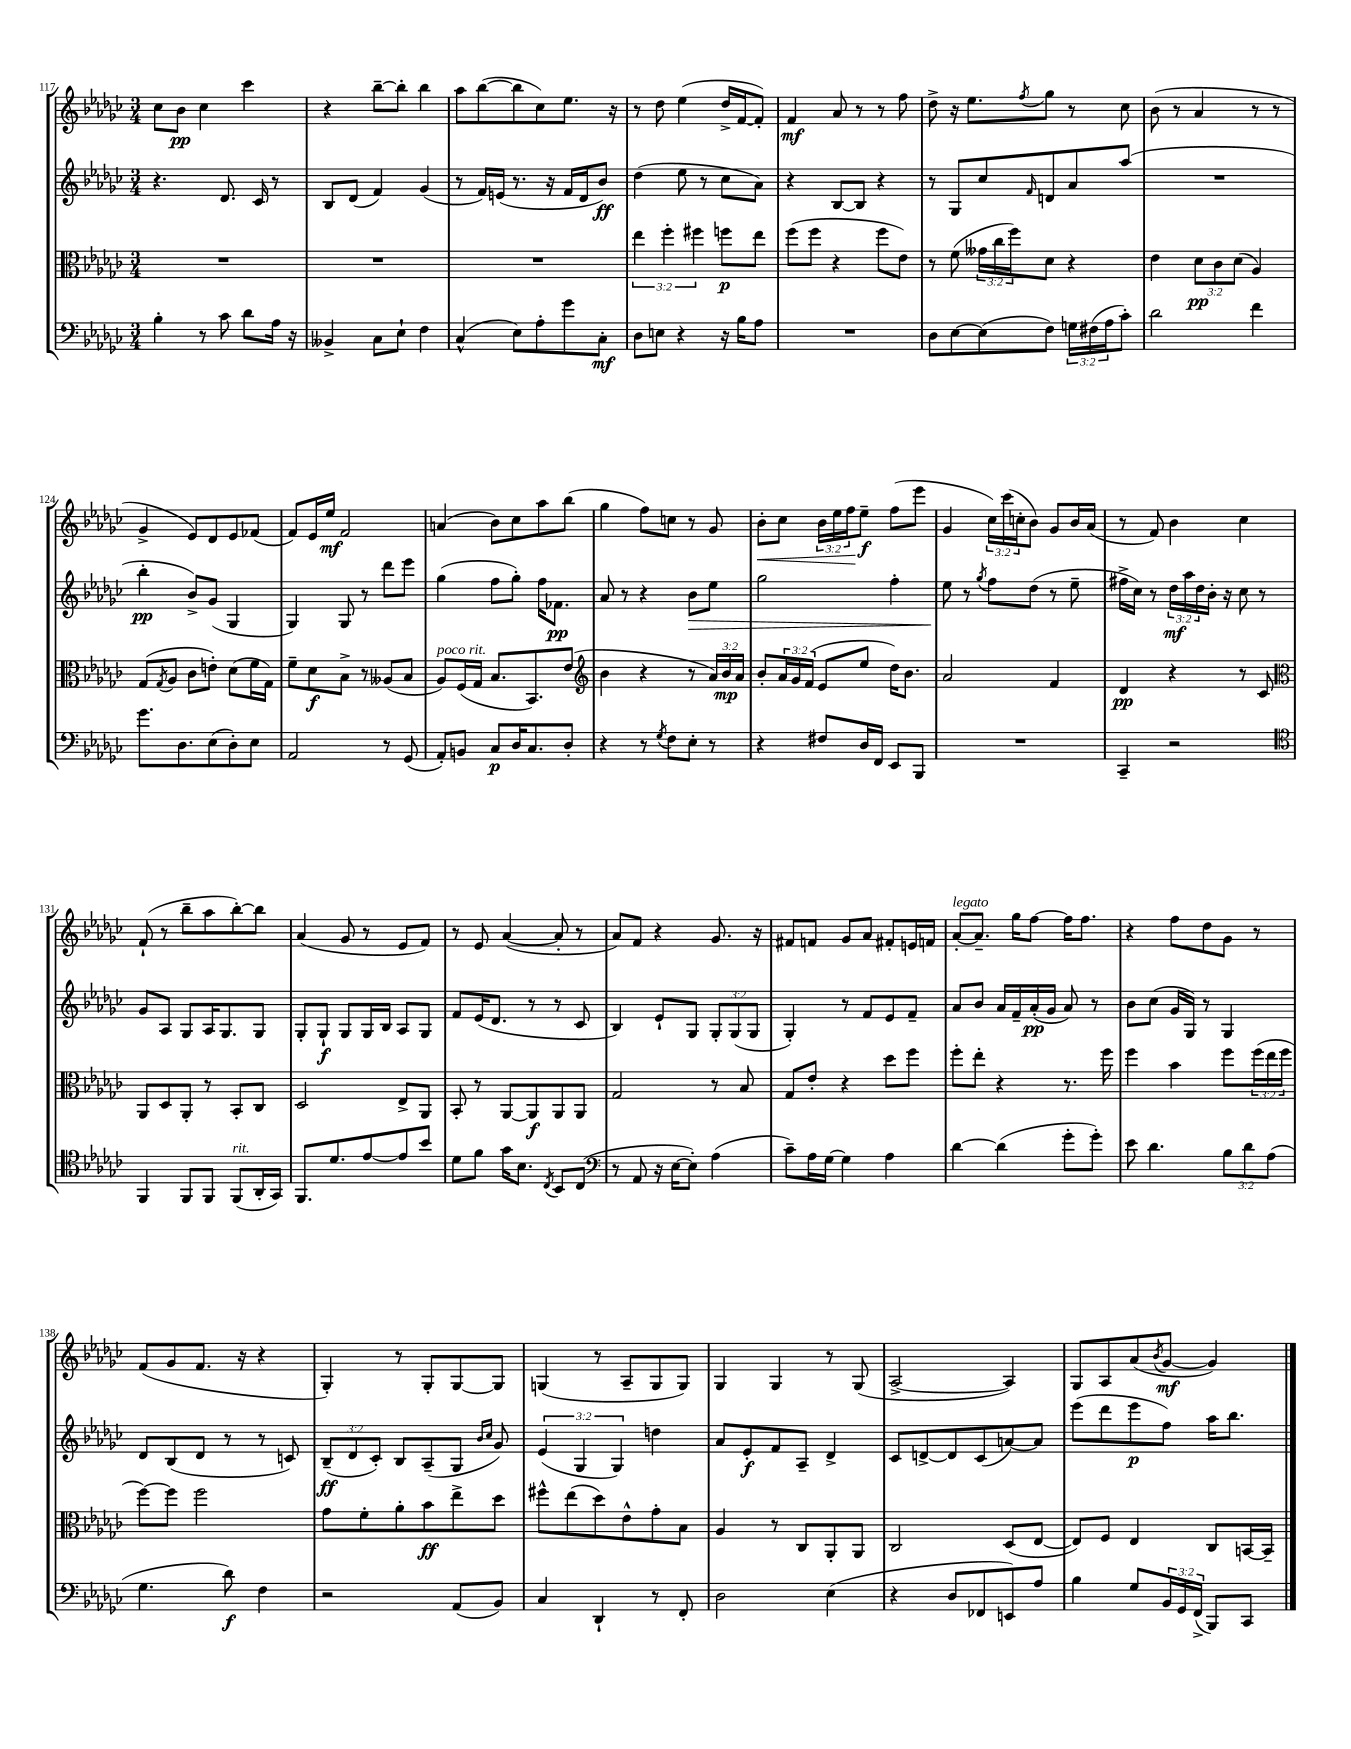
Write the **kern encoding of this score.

**kern	**dynam	**kern	**dynam	**kern	**dynam	**kern	**dynam
*part4	*part4	*part3	*part3	*part2	*part2	*part1	*part1
*staff4	*staff4	*staff3	*staff3	*staff2	*staff2	*staff1	*staff1
*clefF4	*	*clefC3	*	*clefG2	*	*clefG2	*
*k[b-e-a-d-g-c-]	*	*k[b-e-a-d-g-c-]	*	*k[b-e-a-d-g-c-]	*	*k[b-e-a-d-g-c-]	*
*M3/4	*	*M3/4	*	*M3/4	*	*M3/4	*
=117	=117	=117	=117	=117	=117	=117	=117
4B-'\	.	2.r	.	4.r	.	8cc-\L	.
.	.	.	.	.	.	8b-\J	pp
8r	.	.	.	.	.	4cc-\	.
8c-\	.	.	.	8.d-/	.	.	.
8d-\L	.	.	.	.	.	4ccc-\	.
.	.	.	.	16c-/	.	.	.
16A-\Jk	.	.	.	8r	.	.	.
16r	.	.	.	.	.	.	.
=118	=118	=118	=118	=118	=118	=118	=118
4BB--X^/	.	2.r	.	8B-/L	.	4r	.
.	.	.	.	(8d-/J	.	.	.
8C-\L	.	.	.	4f/)	.	[8bb-~\L	.
8E-`\J	.	.	.	.	.	8bb-'\J]	.
4F\	.	.	.	(4g-/	.	4bb-\	.
=119	=119	=119	=119	=119	=119	=119	=119
(4C-^^/	.	2.r	.	8r	.	8aa-\L	.
.	.	.	.	16f/LL)	.	([8bb-\	.
.	.	.	.	(16en/JJ	.	.	.
8E-\L)	.	.	.	8.r	.	8bb-\]	.
8A-'\	.	.	.	.	.	8cc-\)	.
.	.	.	.	16r	.	.	.
8g-\	.	.	.	16f/LL	.	8.ee-\J	.
.	.	.	.	16d-/J	.	.	.
8C-'\J	mf	.	.	8b-/J)	ff	.	.
.	.	.	.	.	.	16r	.
=120	=120	=120	=120	=120	=120	=120	=120
8D-\L	.	6ee-\	.	(4dd-\	.	8r	.
8En\J	.	.	.	.	.	8dd-\	.
.	.	6ff'\	.	.	.	.	.
4r	.	.	.	8ee-\	.	(4ee-\	.
.	.	6ff#X\	.	.	.	.	.
.	.	.	.	8r	.	.	.
16r	.	8ffn\L	p	8cc-\L	.	16dd-^/LL	.
16B-\KL	.	.	.	.	.	[16f/J	.
8A-\J	.	8ee-\J	.	8a-\J)	.	8f'/J])	.
=121	=121	=121	=121	=121	=121	=121	=121
2.r	.	(8ff\L	.	4r	.	4f/	mf
.	.	8ff\J	.	.	.	.	.
.	.	4r	.	[8B-/L	.	8a-/	.
.	.	.	.	8B-/J]	.	8r	.
.	.	8ff\L	.	4r	.	8r	.
.	.	8e-\J)	.	.	.	8ff\	.
=122	=122	=122	=122	=122	=122	=122	=122
8D-\L	.	8r	.	8r	.	8dd-^\	.
[8E-\	.	(8f\	.	8G-/L	.	16r	.
.	.	.	.	.	.	8.ee-\L	.
(8E-\]	.	24g--X\LL	.	8cc-/	.	.	.
.	.	24cc-\	.	.	.	.	.
.	.	24ff\J)	.	.	.	.	.
.	.	.	.	16qqf/	.	8qff/	.
8F\J)	.	8d-\J	.	8dn/	.	8gg-\J	.
24Gn\LL	.	4r	.	8a-/	.	8r	.
(24F#X\	.	.	.	.	.	.	.
24A-\J	.	.	.	.	.	.	.
8c-'\J)	.	.	.	(8aa-/J	.	8cc-\	.
=123	=123	=123	=123	=123	=123	=123	=123
2d-\	.	4e-\	.	2.r	.	(8b-\	.
.	.	.	.	.	.	8r	.
.	.	12d-\L	pp	.	.	4a-/	.
.	.	12c-\	.	.	.	.	.
.	.	(12d-\J	.	.	.	.	.
4f\	.	4A-/)	.	.	.	8r	.
.	.	.	.	.	.	8r	.
!!LO:LB:g=z
=124	=124	=124	=124	=124	=124	=124	=124
8.g-\L	.	(8G-/L	.	4bb-'\	pp	4g-^/	.
.	.	8qG-/	.	.	.	.	.
.	.	8A-/J	.	.	.	.	.
8.D-\	.	.	.	.	.	.	.
.	.	8c-\L	.	8b-^/L)	.	8e-/L)	.
(8E-\	.	8en'\J)	.	(8g-/J	.	8d-/	.
8D-'\)	.	(8d-\L	.	4G-/	.	8e-/	.
8E-\J	.	16f\L	.	.	.	(8f-X/J	.
.	.	16G-\JJ)	.	.	.	.	.
=125	=125	=125	=125	=125	=125	=125	=125
2AA-/	.	8f~\L	.	4G-/)	.	8f/L)	.
.	.	8d-\	f	.	.	16e-/L	.
.	.	.	.	.	.	16ee-/JJ	mf
.	.	8B-^\J	.	8G-/	.	2f/	.
.	.	8r	.	8r	.	.	.
8r	.	(8A--X/L	.	8ddd-\L	.	.	.
(8GG-/	.	8B-/J	.	8eee-\J	.	.	.
=126	=126	=126	=126	=126	=126	=126	=126
!	!	!LO:TX:a:i:t=poco rit.	!	!	!	!	!
8AA-'/L)	.	8A-/L)	.	(4gg-\	.	(4an/	.
8BBn/J	.	(16F/L	.	.	.	.	.
.	.	16G-/JJ	.	.	.	.	.
8C-/L	p	8.B-/L	.	8ff\L	.	8b-\L)	.
16D-/K	.	.	.	8gg-'\J)	.	8cc-\	.
8.C-/	.	8.BB-/)	.	.	.	.	.
.	.	.	.	16ff\KL	.	8aa-\	.
.	.	.	.	8.f-X\J	pp	.	.
8D-'/J	.	(8e-/J	.	.	.	(8bb-\J	.
=127	=127	=127	=127	=127	=127	=127	=127
*	*	*clefG2	*	*	*	*	*
4r	.	4b-\	.	8a-/	.	4gg-\	.
.	.	.	.	8r	.	.	.
8r	.	4r	.	4r	.	8ff\L)	.
8qG-/	.	.	.	.	.	.	.
8F\L	.	.	.	.	.	8ccn\J	.
!	!	!	!	!	!LO:HP:b	!	!
8E-'\J	.	8r	.	8b-\L	>	8r	.
8r	.	24a-/LL)	.	8ee-\J	.	8g-/	.
.	.	24b-/	mp	.	.	.	.
.	.	24a-/JJ	.	.	.	.	.
=128	=128	=128	=128	=128	=128	=128	=128
!	!	!	!	!	!	!	!LO:HP:b
4r	.	8b-'/L	.	2gg-\	.	8b-'\L	<
.	.	24a-/L	.	.	.	8cc-\J	.
.	.	24g-/	.	.	.	.	.
.	.	(24f/JJ	.	.	.	.	.
8F#X/L	.	8e-/L	.	.	.	24b-\LL	.
.	.	.	.	.	.	24ee-\	.
.	.	.	.	.	.	24ff\J	.
16D-/L	.	8ee-/J	.	.	.	8ee-~\J	[ f
16FF/JJ	.	.	.	.	.	.	.
8EE-/L	.	16dd-\KL)	.	4ff'\	.	(8ff\L	.
.	.	8.b-\J	.	.	.	.	.
8BBB-/J	.	.	.	.	.	8eee-\J	.
=129	=129	=129	=129	=129	=129	=129	=129
2.r	.	2a-/	.	8ee-\	.	4g-/	.
.	.	.	.	8r	]	.	.
.	.	.	.	8qgg-/	.	.	.
.	.	.	.	8ff\L	.	24cc-\LL)	.
.	.	.	.	.	.	(24ccc-\	.
.	.	.	.	.	.	24ccn'\J	.
.	.	.	.	(8dd-\J	.	8b-\J)	.
.	.	4f/	.	8r	.	8g-/L	.
.	.	.	.	8ee-~\	.	16b-/L	.
.	.	.	.	.	.	(16a-/JJ	.
=130	=130	=130	=130	=130	=130	=130	=130
4CC-~/	.	4d-/	pp	16ff#X^\LL	.	8r	.
.	.	.	.	16cc-\JJ)	.	.	.
.	.	.	.	8r	.	8f/)	.
2r	.	4r	.	24dd-\LL	mf	4b-\	.
.	.	.	.	24aa-\	.	.	.
.	.	.	.	24dd-\	.	.	.
.	.	.	.	16b-'\JJ	.	.	.
.	.	.	.	16r	.	.	.
.	.	8r	.	8cc-\	.	4cc-\	.
.	.	8c-/	.	8r	.	.	.
!!LO:LB:g=z
=131	=131	=131	=131	=131	=131	=131	=131
*clefC4	*	*clefC3	*	*	*	*	*
4FF/	.	8AA-/L	.	8g-/L	.	(8f`/	.
.	.	8D-/	.	8A-/J	.	8r	.
8FF/L	.	8AA-'/J	.	8G-/L	.	8bb-~\L	.
8FF/J	.	8r	.	16A-/K	.	8aa-\	.
.	.	.	.	8.G-/	.	.	.
!LO:TX:a:i:t=rit.	!	!	!	!	!	!	!
(8FF/L	.	8BB-'/L	.	.	.	[8bb-'\)	.
16AA-'/L	.	8C-/J	.	8G-/J	.	8bb-\J]	.
16GG-/JJ)	.	.	.	.	.	.	.
=132	=132	=132	=132	=132	=132	=132	=132
8.FF/L	.	2D-/	.	8G-'/L	.	(4a-/	.
.	.	.	.	8G-`/J	f	.	.
8.d-/	.	.	.	.	.	.	.
.	.	.	.	8G-/L	.	8g-/	.
[8e-/	.	.	.	16G-/L	.	8r	.
.	.	.	.	16B-/JJ	.	.	.
8e-/]	.	8E-^/L	.	8A-/L	.	8e-/L	.
8b-/J	.	8AA-/J	.	8G-/J	.	8f/J)	.
=133	=133	=133	=133	=133	=133	=133	=133
8d-\L	.	8BB-'/	.	8f/L	.	8r	.
8f\J	.	8r	.	(16e-/K	.	8e-/	.
.	.	.	.	8.d-/J	.	.	.
16g-\KL	.	[8AA-/L	.	.	.	([4a-/	.
8.B-\J	.	.	.	.	.	.	.
.	.	8AA-/]	f	8r	.	.	.
8qC-/	.	.	.	.	.	.	.
8BB-/L	.	8AA-/	.	8r	.	8a-'/]	.
(8C-/J	.	8AA-/J	.	8c-/	.	8r	.
=134	=134	=134	=134	=134	=134	=134	=134
*clefF4	*	*	*	*	*	*	*
8r	.	2G-/	.	4B-/)	.	8a-/L)	.
8AA-/	.	.	.	.	.	8f/J	.
16r	.	.	.	8e-`/L	.	4r	.
[16E-\KL	.	.	.	.	.	.	.
8E-'\J])	.	.	.	8G-/J	.	.	.
(4A-\	.	8r	.	12G-'/L	.	8.g-/	.
.	.	.	.	(12G-/	.	.	.
.	.	8B-/	.	.	.	.	.
.	.	.	.	12G-/J	.	.	.
.	.	.	.	.	.	16r	.
=135	=135	=135	=135	=135	=135	=135	=135
8c-~\L)	.	8G-/L	.	4G-'/)	.	8f#X/L	.
16A-\L	.	8e-'/J	.	.	.	8fn/J	.
[16G-\JJ	.	.	.	.	.	.	.
4G-\]	.	4r	.	8r	.	8g-/L	.
.	.	.	.	8f/L	.	8a-/J	.
4A-\	.	8dd-\L	.	8e-/	.	8f#X'/L	.
.	.	8ff\J	.	8f~/J	.	16en/L	.
.	.	.	.	.	.	16fn/JJ	.
=136	=136	=136	=136	=136	=136	=136	=136
!	!	!	!	!	!	!LO:TX:a:i:t=legato	!
[4d-\	.	8ff'\L	.	8a-/L	.	[8a-'/L	.
.	.	8ee-'\J	.	8b-/J	.	8.a-~/J]	.
(4d-\]	.	4r	.	16a-/LL	.	.	.
.	.	.	.	16f~/	.	16gg-\KL	.
.	.	.	.	(16a-'/	pp	[8ff\J	.
.	.	.	.	16g-/JJ	.	.	.
8g-'\L	.	8.r	.	8a-/)	.	16ff\KL]	.
.	.	.	.	.	.	8.ff\J	.
8g-'\J)	.	.	.	8r	.	.	.
.	.	16ff\	.	.	.	.	.
=137	=137	=137	=137	=137	=137	=137	=137
8e-\	.	4ff\	.	8b-\L	.	4r	.
4.d-\	.	.	.	(8cc-\J	.	.	.
.	.	4b-\	.	16g-/LL	.	8ff\L	.
.	.	.	.	16G-/JJ)	.	.	.
.	.	.	.	8r	.	8dd-\	.
12B-\L	.	8ff\L	.	4G-/	.	8g-\J	.
12d-\	.	.	.	.	.	.	.
.	.	(24ff\L	.	.	.	8r	.
(12A-\J	.	24ee-\	.	.	.	.	.
.	.	24ff\JJ	.	.	.	.	.
!!LO:LB:g=z
=138	=138	=138	=138	=138	=138	=138	=138
4.G-\	.	[8ff\L)	.	8d-/L	.	(8f/L	.
.	.	8ff\J]	.	(8B-/	.	8g-/	.
.	.	2ff\	.	8d-/J	.	8.f/J	.
8d-\)	f	.	.	8r	.	.	.
.	.	.	.	.	.	16r	.
4F\	.	.	.	8r	.	4r	.
.	.	.	.	8cn/)	.	.	.
=139	=139	=139	=139	=139	=139	=139	=139
2r	.	8g-\L	.	(12B-~/L	ff	4G-'/)	.
.	.	.	.	12d-/	.	.	.
.	.	8f'\	.	.	.	.	.
.	.	.	.	12c-'/J)	.	.	.
.	.	8a-'\	.	8B-/L	.	8r	.
.	.	8b-\	ff	(8A-~/	.	8G-'/L	.
(8AA-/L	.	8ee-^\	.	8G-/J	.	[8G-/	.
.	.	.	.	16qqb-/LL	.	.	.
.	.	.	.	16qqcc-/JJ	.	.	.
8BB-/J)	.	8dd-\J	.	8g-/)	.	8G-/J]	.
=140	=140	=140	=140	=140	=140	=140	=140
4C-/	.	8ff#X^^\L	.	(6e-/	.	(4Gn/	.
.	.	(8ee-\	.	.	.	.	.
.	.	.	.	6G-/	.	.	.
4DD-`/	.	8dd-\)	.	.	.	8r	.
.	.	.	.	6G-/)	.	.	.
.	.	8e-^^\	.	.	.	8A-~/L	.
8r	.	8g-'\	.	4ddn\	.	8G/	.
8FF'/	.	8B-\J	.	.	.	8G/J)	.
=141	=141	=141	=141	=141	=141	=141	=141
2D-\	.	4A-/	.	8a-/L	.	4G-/	.
.	.	.	.	8e-'/	f	.	.
.	.	8r	.	8f/	.	4G-/	.
.	.	8C-/L	.	8A-~/J	.	.	.
(4E-\	.	8AA-'/	.	4d-^/	.	8r	.
.	.	8AA-/J	.	.	.	(8G-/	.
=142	=142	=142	=142	=142	=142	=142	=142
4r	.	2C-/	.	8c-/L	.	[2A-^/	.
.	.	.	.	[8dn^/	.	.	.
8D-/L	.	.	.	8d/]	.	.	.
8FF-X/	.	.	.	(8c-/	.	.	.
8EEn/)	.	(8D-/L	.	[8an/)	.	4A-/])	.
8A-/J	.	[8E-/J	.	8a/J]	.	.	.
=143	=143	=143	=143	=143	=143	=143	=143
4B-\	.	8E-/L])	.	(8eee-\L	.	8G-/L	.
.	.	8F/J	.	8ddd-\	.	8A-/	.
8G-/L	.	4E-/	.	8eee-\	p	(8a-/	.
.	.	.	.	.	.	8qb-/	.
24BB-/L	.	.	.	8ff\J)	.	[8g-/J	mf
24GG-/	.	.	.	.	.	.	.
(24FF^/JJ	.	.	.	.	.	.	.
8BBB-/L)	.	8C-/L	.	16aa-\KL	.	4g-/])	.
.	.	.	.	8.bb-\J	.	.	.
8CC-/J	.	[16BBn/L	.	.	.	.	.
.	.	16BB~/JJ]	.	.	.	.	.
==	==	==	==	==	==	==	==
*-	*-	*-	*-	*-	*-	*-	*-
